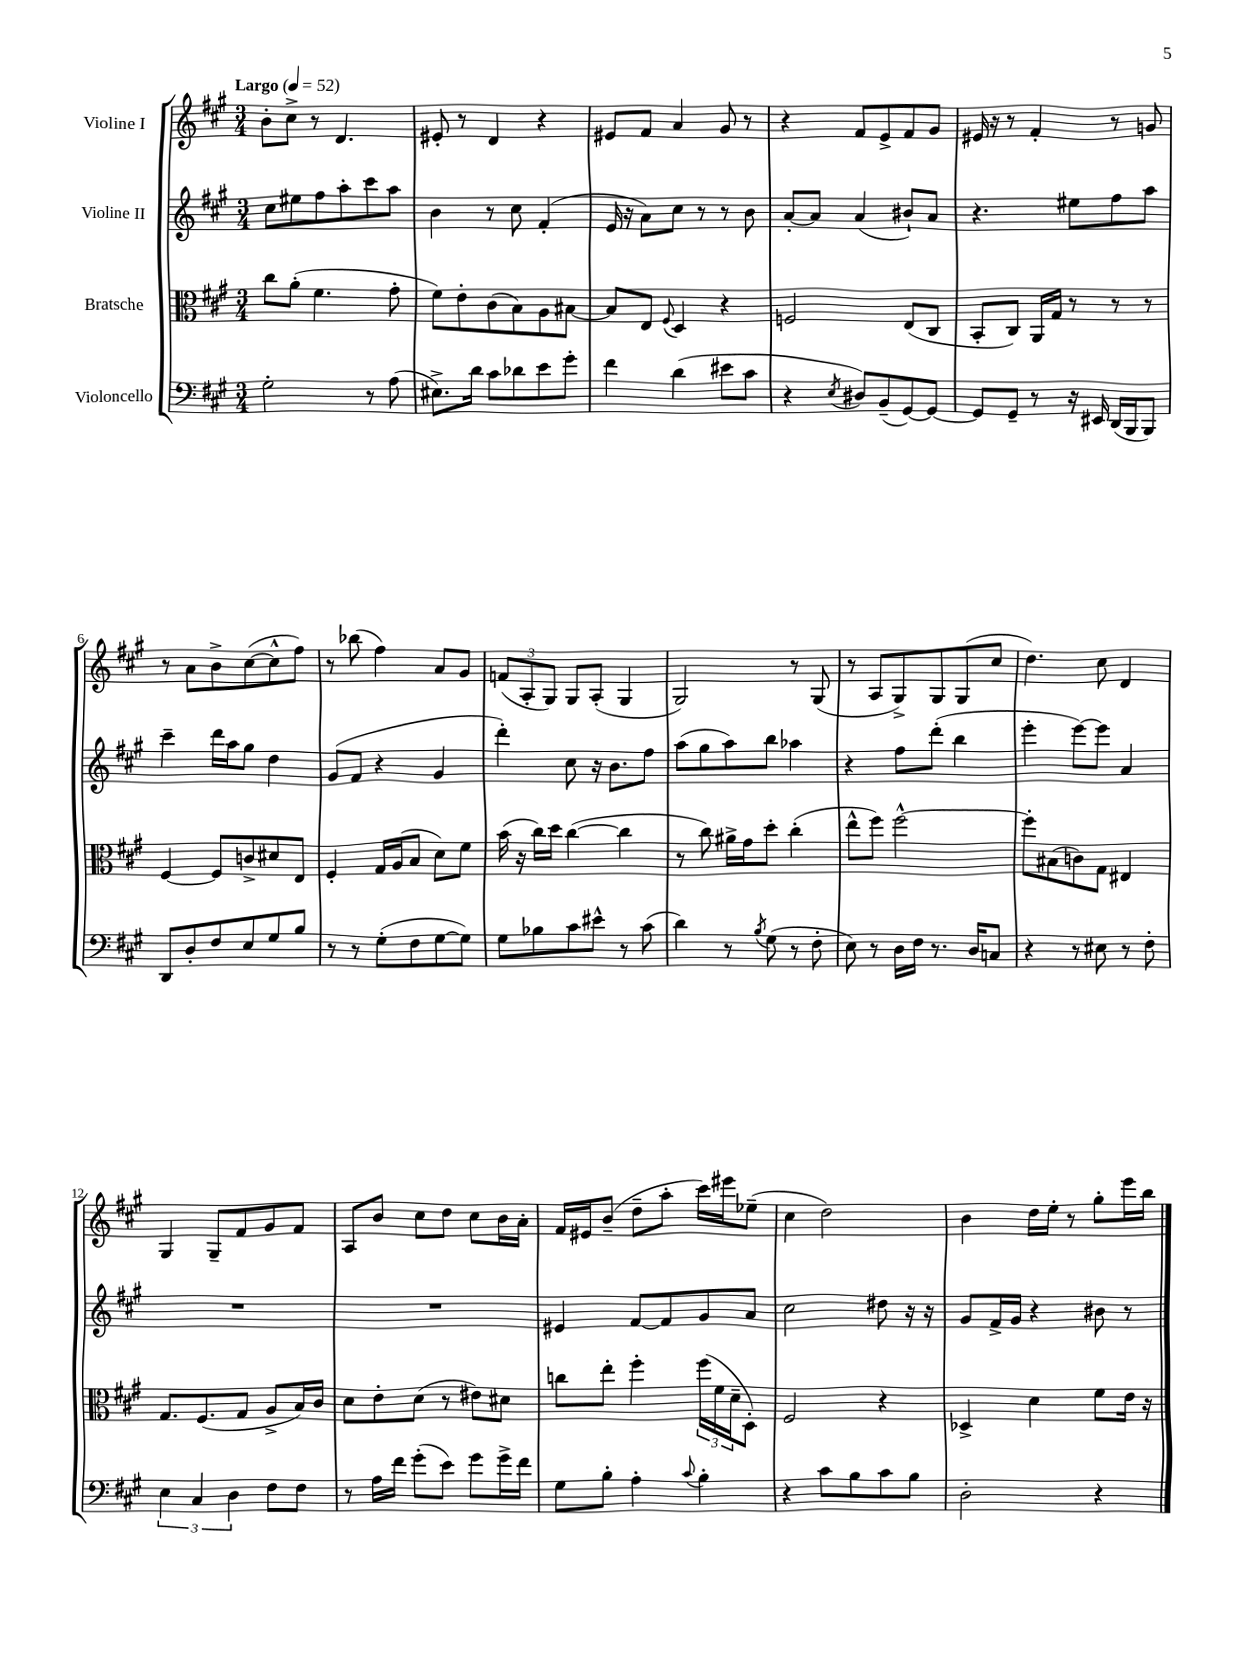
<<
\new StaffGroup <<
\new Staff = "s0" \with { instrumentName = "Violine I" } {
    \clef treble \key a \major \numericTimeSignature \time 3/4 \tempo "Largo" 4 = 52
    b'8-. cis''8-> r8 d'4. |
    eis'8-. r8 d'4 r4 |
    eis'8 fis'8 a'4 gis'8 r8 |
    r4 fis'8 e'8-> fis'8 gis'8 |
    eis'16 r16 r8 fis'4-. r8 g'8 |
    r8 a'8 b'8-> cis''8~( cis''8-^ fis''8) |
    r8 bes''8( fis''4) a'8 gis'8 |
    \tuplet 3/2 { f'8( a8-. gis8) } gis8 a8-.( gis4 |
    gis2) r8 gis8( |
    r8 a8 gis8->) gis8 gis8( cis''8 |
    d''4.) cis''8 d'4 |
    gis4 gis8-- fis'8 gis'8 fis'8 |
    a8 b'8 cis''8 d''8 cis''8 b'16 a'16-. |
    fis'16 eis'16 b'8--( d''8-- a''8-. cis'''16) eis'''16 ees''8--( |
    cis''4 d''2) |
    b'4 d''16 e''16-. r8 gis''8-. e'''16 b''16 \bar "|." |
}
\new Staff = "s1" \with { instrumentName = "Violine II" } {
    \clef treble \key a \major \numericTimeSignature \time 3/4
    cis''8 eis''8 fis''8 a''8-. cis'''8 a''8 |
    b'4 r8 cis''8 fis'4-.( |
    e'16 r16 a'8) cis''8 r8 r8 b'8 |
    a'8~-. a'8 a'4( bis'8-!) a'8 |
    r4. eis''8 fis''8 a''8 |
    cis'''4-- d'''16 a''16 gis''8 d''4 |
    gis'8( fis'8 r4 gis'4 |
    d'''4-.) cis''8 r16 b'8. fis''8 |
    a''8( gis''8 a''8) b''8 aes''4 |
    r4 fis''8 d'''8-.( b''4 |
    e'''4-. e'''8~) e'''8 a'4 |
    R2. |
    R2. |
    eis'4 fis'8~ fis'8 gis'8 a'8 |
    cis''2 dis''8 r16 r16 |
    gis'8 fis'16-> gis'16 r4 bis'8 r8 \bar "|." |
}
\new Staff = "s2" \with { instrumentName = "Bratsche" } {
    \clef alto \key a \major \numericTimeSignature \time 3/4
    cis''8 a'8-.( fis'4. gis'8-. |
    fis'8) e'8-. cis'8( b8) a8 bis8~ |
    bis8 e8 \appoggiatura { fis8 } d4 r4 |
    f2 e8( cis8 |
    b,8-. cis8) a,16 gis16 r8 r8 r8 |
    fis4~ fis8 c'8-> dis'8 e8 |
    fis4-. gis16 a16( b8 d'8) fis'8 |
    b'16( r16 cis''16) d''16 cis''4~( cis''4 |
    r8 cis''8) ais'16-> gis'16 d''8-. cis''4-.( |
    e''8-^ fis''8) fis''2~-^ |
    fis''8-. bis8( c'8) gis8 eis4 |
    gis8. fis8.( gis8 a8-> b16) cis'16 |
    d'8 e'8-. d'8( r8 eis'8) dis'8 |
    c''8 e''8-. fis''4-. \tuplet 3/2 { fis''16( fis'16 d'16-- } d8-.) |
    fis2 r4 |
    des4-> d'4 fis'8 e'16 r16 \bar "|." |
}
\new Staff = "s3" \with { instrumentName = "Violoncello" } {
    \clef bass \key a \major \numericTimeSignature \time 3/4
    gis2-. r8 a8( |
    eis8.->) d'16 cis'8 des'8 e'8 gis'8-. |
    fis'4 d'4( eis'8 cis'8 |
    r4 \acciaccatura { e8 } dis8) b,8--( gis,8~) gis,8~ |
    gis,8 gis,8-- r8 r16 eis,16 d,16( b,,16 b,,8) |
    d,8 d8-. fis8 e8 gis8 b8 |
    r8 r8 gis8-.( fis8 gis8~ gis8) |
    gis8 bes8 cis'8 eis'8-^ r8 cis'8( |
    d'4) r8 \acciaccatura { b8 } gis8( r8 fis8-. |
    e8) r8 d16 fis16 r8. d16 c8 |
    r4 r8 eis8 r8 fis8-. |
    \tuplet 3/2 { e4 cis4 d4 } fis8 fis8 |
    r8 a16 fis'16 gis'8-.( e'8) gis'8 gis'16-> fis'16 |
    gis8 b8-. a4-. \appoggiatura { cis'8 } b4-. |
    r4 cis'8 b8 cis'8 b8 |
    d2-. r4 \bar "|." |
}
>>
>>
